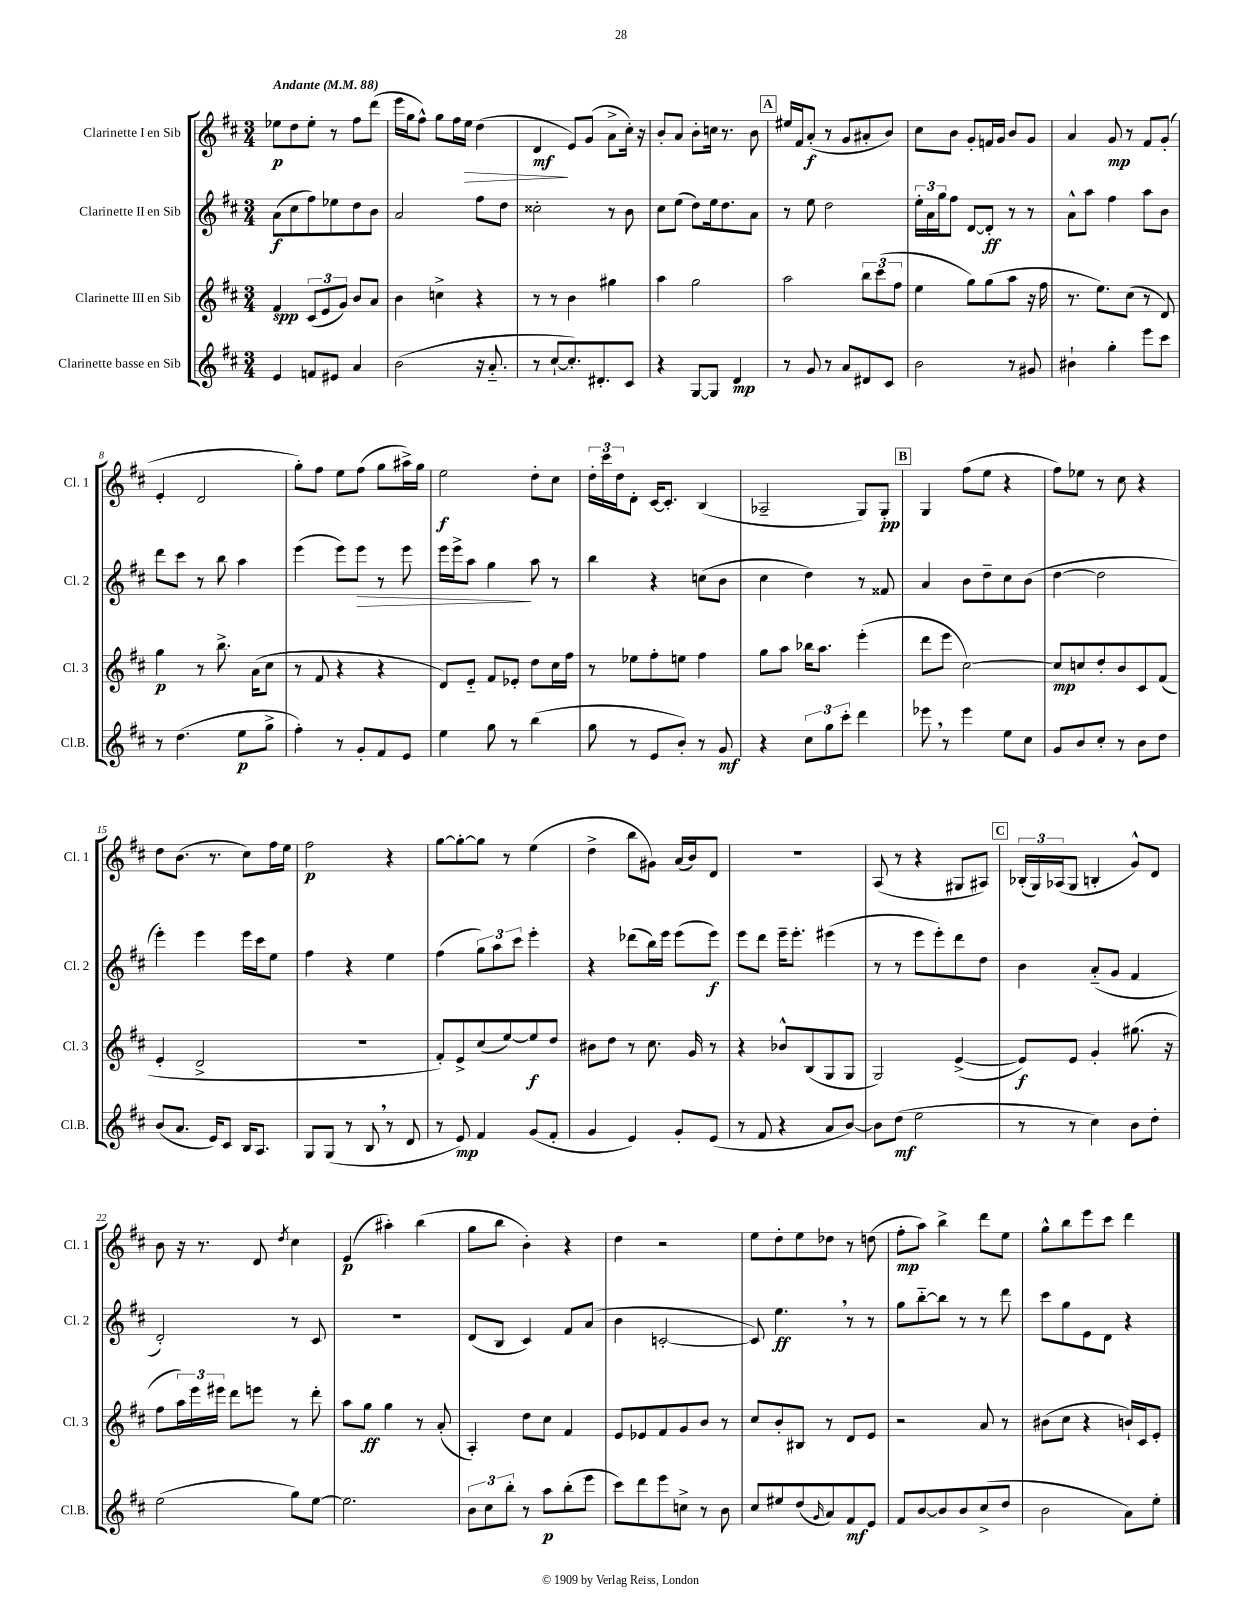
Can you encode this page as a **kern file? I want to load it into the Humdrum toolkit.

**kern	**kern	**kern	**kern
*staff4	*staff3	*staff2	*staff1
*clefG2	*clefG2	*clefG2	*clefG2
*k[f#c#]	*k[f#c#]	*k[f#c#]	*k[f#c#]
*M3/4	*M3/4	*M3/4	*M3/4
*MM88	*MM88	*MM88	*MM88
4e	4f#	(8a	8ee-
.	.	8cc#	8dd
8f	(12c#	8ff#)	8ee-'
.	12e	.	.
8e#	.	8ee-	8r
.	12g)	.	.
4a	8b	8dd	8ff#
.	8a	8b	(8ddd
=	=	=	=
(2b	4b	2a	16eee
.	.	.	16gg
.	.	.	8ff#^^)
.	4cc^	.	8gg
.	.	.	16ff#
.	.	.	16ee
16r	4r	8ff#	(4dd
8.a'~	.	.	.
.	.	8dd	.
=	=	=	=
8r	8r	2cc##'	4d
[8cc#`	8r	.	.
8.cc#'])	4b	.	8e)
.	.	.	(8g
8.d#'	.	.	.
.	4gg#	8r	8a^
8c#	.	8b	16cc#')
.	.	.	16r
=	=	=	=
4r	4aa	8cc#	8b'
.	.	(8ee	8a
[8G	2gg	8dd)	8b'
8G]	.	16ee	16cc
.	.	8.dd	8.r
4d	.	.	.
.	.	8a	8b
=	=	=	=
8r	2aa	8r	16ee#
.	.	.	16f#
8g	.	8ee	(8a'
8r	.	2dd	8r
8a	.	.	8g
8d#	12bb	.	8a#'
.	(12ccc#	.	.
8c#	.	.	8b)
.	12ff#	.	.
=	=	=	=
2b	4ee	24ee'	8cc#
.	.	24a	.
.	.	24gg	.
.	.	8ff#	8b
.	8gg)	[8d	8g'
.	(8gg	8d']	16f
.	.	.	16g
8r	8aa	8r	8b
8g#	16r	8r	8g
.	16ff#	.	.
=	=	=	=
4b#`	8.r	8a^^	4a
.	.	8aa	.
.	8.ee)	.	.
4gg'	.	4ff#	8g
.	(8cc#	.	8r
8eee	8r	8aa	8f#
8ccc#	8d)	8b	(8g'
=	=	=	=
8r	4gg	8ddd	4e'
(4.dd	.	8ccc#	.
.	8r	8r	2d
.	8.bb^	8bb	.
8ee	.	4aa	.
.	(16a	.	.
8gg^	8cc#	.	.
=	=	=	=
4ff#')	8r	(4eee	8gg')
.	8f#	.	8ff#
8r	4r	8eee)	8ee
8g'	.	8eee	(8ff#
8f#	4r	8r	8gg
8e	.	8eee	16aa#^)
.	.	.	16gg
=	=	=	=
4ee	8d)	16eee	2ee
.	.	16eee^	.
.	8e'~	8aa	.
8gg	8f#	4gg	.
8r	8e-'	.	.
(4bb	8dd	8aa	8dd'
.	16cc#	8r	8cc#
.	16ff#	.	.
=	=	=	=
8gg	8r	4bb	24dd'
.	.	.	24ccc#
.	.	.	24dd
8r	8ee-	.	8d'
8e	8ff#'	4r	[16c#
.	.	.	8.c#']
8b')	8ee	.	.
8r	4ff#	(8cc	(4B
8g	.	8b	.
=	=	=	=
4r	8gg	4cc#	2A-~
.	8aa	.	.
12cc#	16bb-	4dd)	.
.	8.aa	.	.
12gg	.	.	.
12ccc#'	.	.	.
4ddd	(4eee'	8r	8G)
.	.	8f##	8G'
=	=	=	=
8eee-	8ddd	4a	4G
8r	8eee	.	.
4eee-	[2cc#)	8b	(8ff#
.	.	8dd~	8ee
8ee	.	8cc#	4r
8cc#	.	(8b	.
=	=	=	=
8g	8cc#]	[4dd	8ff#)
8b	8cc	.	8ee-
8cc#'	8dd'	2dd]	8r
8r	8b	.	8cc#
8b	8c#	.	4r
8dd	(8f#	.	.
=	=	=	=
(8b	4e'	4eee')	8dd
8.a	.	.	(8.b
.	2d^	4eee	.
16e)	.	.	8.r
8c#	.	.	.
16B	.	16eee	8cc#)
8.A	.	16ccc#	.
.	.	8ee	16ff#
.	.	.	16ee
=	=	=	=
8G	2.r	4ff#	2ff#
(8G	.	.	.
8r	.	4r	.
8B	.	.	.
8r	.	4ee	4r
8d	.	.	.
=	=	=	=
8r	8f#')	(4ff#	[8gg
8e)	8e^	.	8gg'_
4f#	(8cc#	12gg)	8gg]
.	.	12aa	.
.	[8ee)	.	8r
.	.	12ccc#	.
(8g	8ee]	4eee'	(4ee
8f#'	8dd	.	.
=	=	=	=
4g	8b#	4r	4dd^
.	8dd	.	.
4e)	8r	(8ddd-	8bb
.	8.cc#	16bb)	8g#)
.	.	16eee	.
8g'	.	(8eee	(16a
.	16g	.	16b)
(8e	8r	8eee)	8d
=	=	=	=
8r	4r	8eee	2.r
8f#	.	8ddd	.
4r	8b-^^	16eee~	.
.	.	8.eee'	.
.	(8B	.	.
8a	8G	(4eee#	.
[8b)	8G	.	.
=	=	=	=
8b]	2G)	8r	(8A
(8dd	.	8r	8r
2ee	.	8eee	4r
.	.	8eee')	.
.	([4e^	8ddd	8G#
.	.	8dd	8A#)
=	=	=	=
8r	8e])	4b	(24B-'
.	.	.	24G)
.	.	.	(24A-
8r	8e	.	8G
4cc#)	4g'	(8a'~	4B'
.	.	8g	.
8b	(8.gg#	4f#	8g^^)
8dd'	.	.	8d
.	16r	.	.
=	=	=	=
(2ee	8ff#	2d')	8b
.	24aa)	.	16r
.	24eee	.	.
.	.	.	8.r
.	24eee#	.	.
.	8ddd	.	.
.	8eee	.	8d
.	.	.	8qdd
8gg)	8r	8r	4cc#
[8ee	8ddd'	8c#	.
=	=	=	=
2.ee]	8aa	2.r	(4e
.	8gg	.	.
.	4gg	.	4aa#')
.	8r	.	(4bb
.	(8a'	.	.
=	=	=	=
12b	4A')	(8d	8gg
12cc#	.	.	.
.	.	8B	8bb
12bb'	.	.	.
8r	8dd	4c#)	4b')
8aa	8cc#	.	.
(8bb'	4f#	8f#	4r
8eee	.	(8a	.
=	=	=	=
8ccc#)	8e	4b	4dd
8ddd	8e-	.	.
8eee	8f#	[2c'	2r
8cc^	8g	.	.
8r	8b	.	.
8b	8r	.	.
=	=	=	=
8cc#	8cc#	8c])	8ee
8ee#	8b'	4.ee	8dd'
(8dd	8B#	.	8ee
16qqg	.	.	.
8a)	8r	.	8dd-
8f#	8d	8r	8r
8e	8e	8r	(8dd
=	=	=	=
8f#	2r	8gg	8ff#'
[8b	.	[8bb'~	8aa)
8b]	.	8bb]	4bb^
8b	.	8r	.
(8cc#^	8a	8r	8ddd
8dd	8r	8ddd	8ee
=	=	=	=
2b	(8b#	8ccc#	8gg^^
.	8cc#	8gg	8bb
.	4r	8e	8eee
.	.	8d	8ccc#
8a)	16b`)	4r	4ddd
.	16c#	.	.
8ee'	8e'	.	.
==	==	==	==
*-	*-	*-	*-
